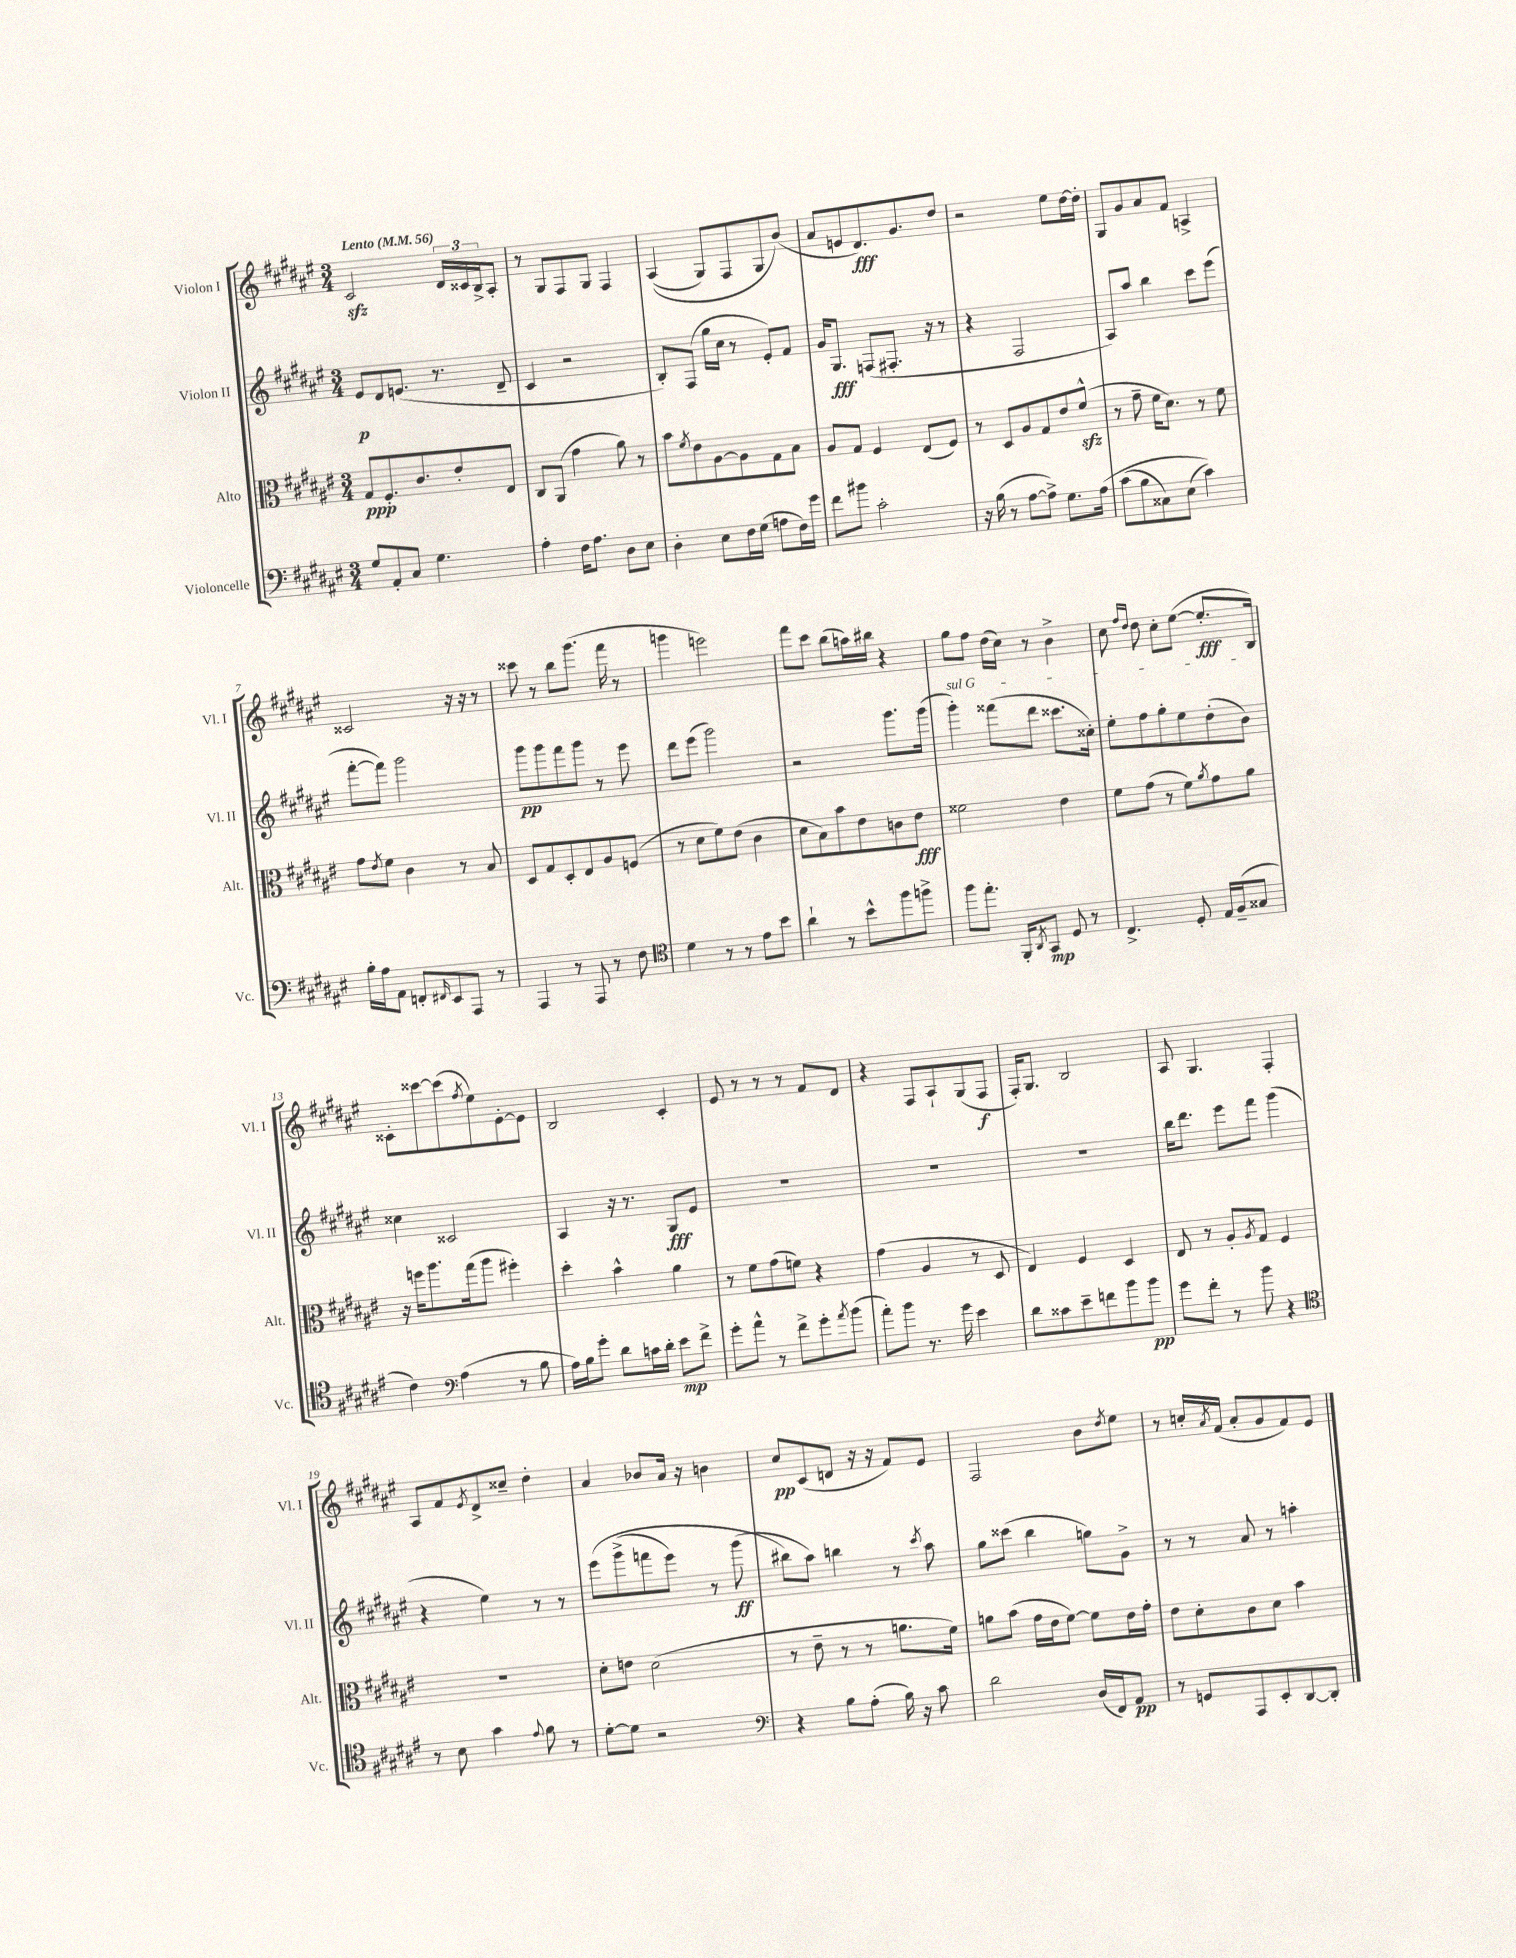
<<
\new StaffGroup <<
\new Staff = "s0" \with { instrumentName = "Violon I" shortInstrumentName = "Vl. I" } {
    \clef treble \key fis \major \numericTimeSignature \time 3/4 \tempo "Lento" 4 = 56
    cis'2\sfz \tuplet 3/2 { dis'16 cisis'16 b16-> } ais8-. |
    r8 gis8 fis8 gis8 fis4 |
    ais4(\( gis8) fis8 gis8 b'8(\) |
    ais'8 e'8 dis'8.\fff) gis'8. dis''8 |
    r2 eis''8 dis''16~ dis''16-. |
    gis8 gis'8 ais'8 fis'8 a4-> |
    cisis'2 r16 r16 r8 |
    cisis'''8 r8 b''8 gis'''8.( fis'''16 r8 |
    g'''4 e'''2) |
    fis'''8 cis'''8 b''8( a''16) bis''16 r4 |
    gis''8 fis''8 dis''16( cis''16) r8 b'4-> |
    cis''8 \grace { fis''16 dis''16 } dis''8 cis''8-. eis''8~( eis''8.-.\fff b16) |
    cisis'8-. cisis'''8~ cisis'''8( \acciaccatura { fis''8 } eis''8) eis'8~-. eis'8 |
    b2 cis'4-. |
    eis'8 r8 r8 r8 fis'8 dis'8 |
    r4 fis8 ais8-! gis8( fis8\f |
    fis16-.) gis8. b2 |
    ais8 gis4. fis4-. |
    ais8 fis'8 \acciaccatura { eis'8 } dis'8-> cisis''8-- dis''4-. |
    ais'4 bes'8 ais'16 r16 b'4 |
    cis''8\pp cis'8( d'8 r16 r16 fis'8) eis'8 |
    fis2 b'8 \acciaccatura { dis''8 } eis''8 |
    r8 c''16-. \acciaccatura { ais'8 } fis'16( ais'8-. gis'8 fis'8) eis'8 \bar "|." |
}
\new Staff = "s1" \with { instrumentName = "Violon II" shortInstrumentName = "Vl. II" } {
    \clef treble \key fis \major \numericTimeSignature \time 3/4
    eis'8\p dis'8 e'8.( r8. dis'8-- |
    cis'4 r2 |
    b8-.) fis8( gis''16 cis''16 r8 eis'8-.) fis'8 |
    gis'16 gis8.\fff f8( fis8.-. r16 r8 |
    r4 fis2 |
    ais8) ais''8 b''4 cis'''8 eis'''8( |
    fis'''8~-. fis'''8) gis'''2 |
    gis'''8\pp gis'''8 fis'''8 gis'''8 r8 eis'''8 |
    dis'''8 eis'''8( gis'''2) |
    r2 gis'''8. gis'''16( |
    \once \override TextSpanner.bound-details.left.text = \markup { \italic "sul G" } gis'''4-.\startTextSpan) fisis'''8( dis'''8 cisis'''8. cisis''16-.) |
    eis''8-. fis''8 gis''8-. eis''8 dis''8-.( b'8\stopTextSpan) |
    cisis''4 cisis'2 |
    ais4 r16 r8. gis8\fff eis'8 |
    R2. |
    R2. |
    R2. |
    b''16 dis'''8. eis'''8 fis'''8 gis'''4( |
    r4 eis''4) r8 r8 |
    eis'''8\( gis'''8->( f'''8 eis'''8) r8 gis'''8\ff( |
    bis''8\) ais''8) b''4 r8 \acciaccatura { cis'''8 } ais''8 |
    gis''8 cisis'''8( b''4 g''8) gis'8-> |
    r8 r8 ais'8 r8 a''4-. \bar "|." |
}
\new Staff = "s2" \with { instrumentName = "Alto" shortInstrumentName = "Alt." } {
    \clef alto \key fis \major \numericTimeSignature \time 3/4
    gis8\ppp fis8.-. cis'8. eis'8-. eis8 |
    cis8 ais,8( gis'4 ais'8) r8 |
    b'8 \acciaccatura { fis'8 } eis'8 ais8~ ais8 gis8 b8 |
    ais8 gis8 fis4 eis8( fis8) |
    r8 dis8 ais8 gis8 eis'8 fis'8-^\sfz( |
    r8 gis'8-- fis'16 dis'8.) r8 fis'8 |
    gis'8 \acciaccatura { eis'8 } fis'8 cis'4 r8 b8 |
    dis8 gis8 dis8-. eis8 ais8 f8( |
    r8 dis'8 fis'8) eis'8( cis'4 |
    dis'8 b8) b'8 eis'8 c'8 eis'8\fff |
    fisis'2 eis'4 |
    fis'8 gis'8( r8 fis'8) \acciaccatura { ais'8 } gis'8 ais'8 |
    r16 f''16 ais''8. gis''16( ais''8 fis''4-.) |
    dis''4-. b'4-^ ais'4 |
    r8 fis'8 gis'8( f'8) r4 |
    gis'4( ais4 r8 dis8 |
    eis4) fis4 dis4 |
    eis8 r8 ais8-. \acciaccatura { ais8 } gis8 fis4 |
    R2. |
    dis'8-. e'8 dis'2( |
    r8 eis'8-- r8 r8 a'8. fis'16) |
    a'8 b'8( gis'16 eis'16 fis'8~) fis'8 eis'16 gis'16-. |
    eis'8 dis'8-. cis'8 dis'8 b'4 \bar "|." |
}
\new Staff = "s3" \with { instrumentName = "Violoncelle" shortInstrumentName = "Vc." } {
    \clef bass \key fis \major \numericTimeSignature \time 3/4
    gis8 ais,8-. cis8 gis4. |
    ais4-. fis16 ais8. dis8 eis8 |
    dis4-. eis8 fis16 gis16( a8 fis16) gis'16 |
    fis'8 bis'8 cis'2-. |
    r16 b16( r8 ais8~ ais8->) gis8. ais16\( |
    cis'8( b8 cisis8) eis8( cis'4)\) |
    b16-. ais16 ais,8 f,8-. \grace { fis,16 } eis,8 ais,,8 r8 |
    ais,,4 r8 ais,,8 r8 fis8 |
    \clef tenor dis'4 r8 r8 eis'8 b'8 |
    ais'4-! r8 b'8-^ fis''8 f''8-> |
    fis''8 eis''8.-. fis,16-. \acciaccatura { ais,8 } gis,8\mp dis8 r8 |
    cis4.-> dis8-. eis16 fis16--( gisis8 |
    cis'4) \clef bass ais4( r8 b8 |
    ais16) b16 gis'8-. dis'8 c'16 dis'16-. eis'8\mp fis'8-> |
    gis'8-. ais'8-^ r8 fis'8-> gis'8-. \acciaccatura { ais'8 } b'8( |
    ais'8-.) b'8 r8. gis'16 eis'4 |
    dis'8 cisis'8 eis'8-- f'8 b'8 b'8\pp |
    gis'8 fis'8-. r8 b'8 r4 |
    \clef tenor r8 b8 gis'4 \appoggiatura { eis'8 } fis'8 r8 |
    dis'8~-. dis'8 r2 |
    \clef bass r4 b8 ais8-.( b16) r16 cis'8 |
    dis'2 dis16( fis,16) ais,8\pp |
    r8 g,8 ais,,8 eis,8-. dis,8~ dis,8-. \bar "|." |
}
>>
>>
